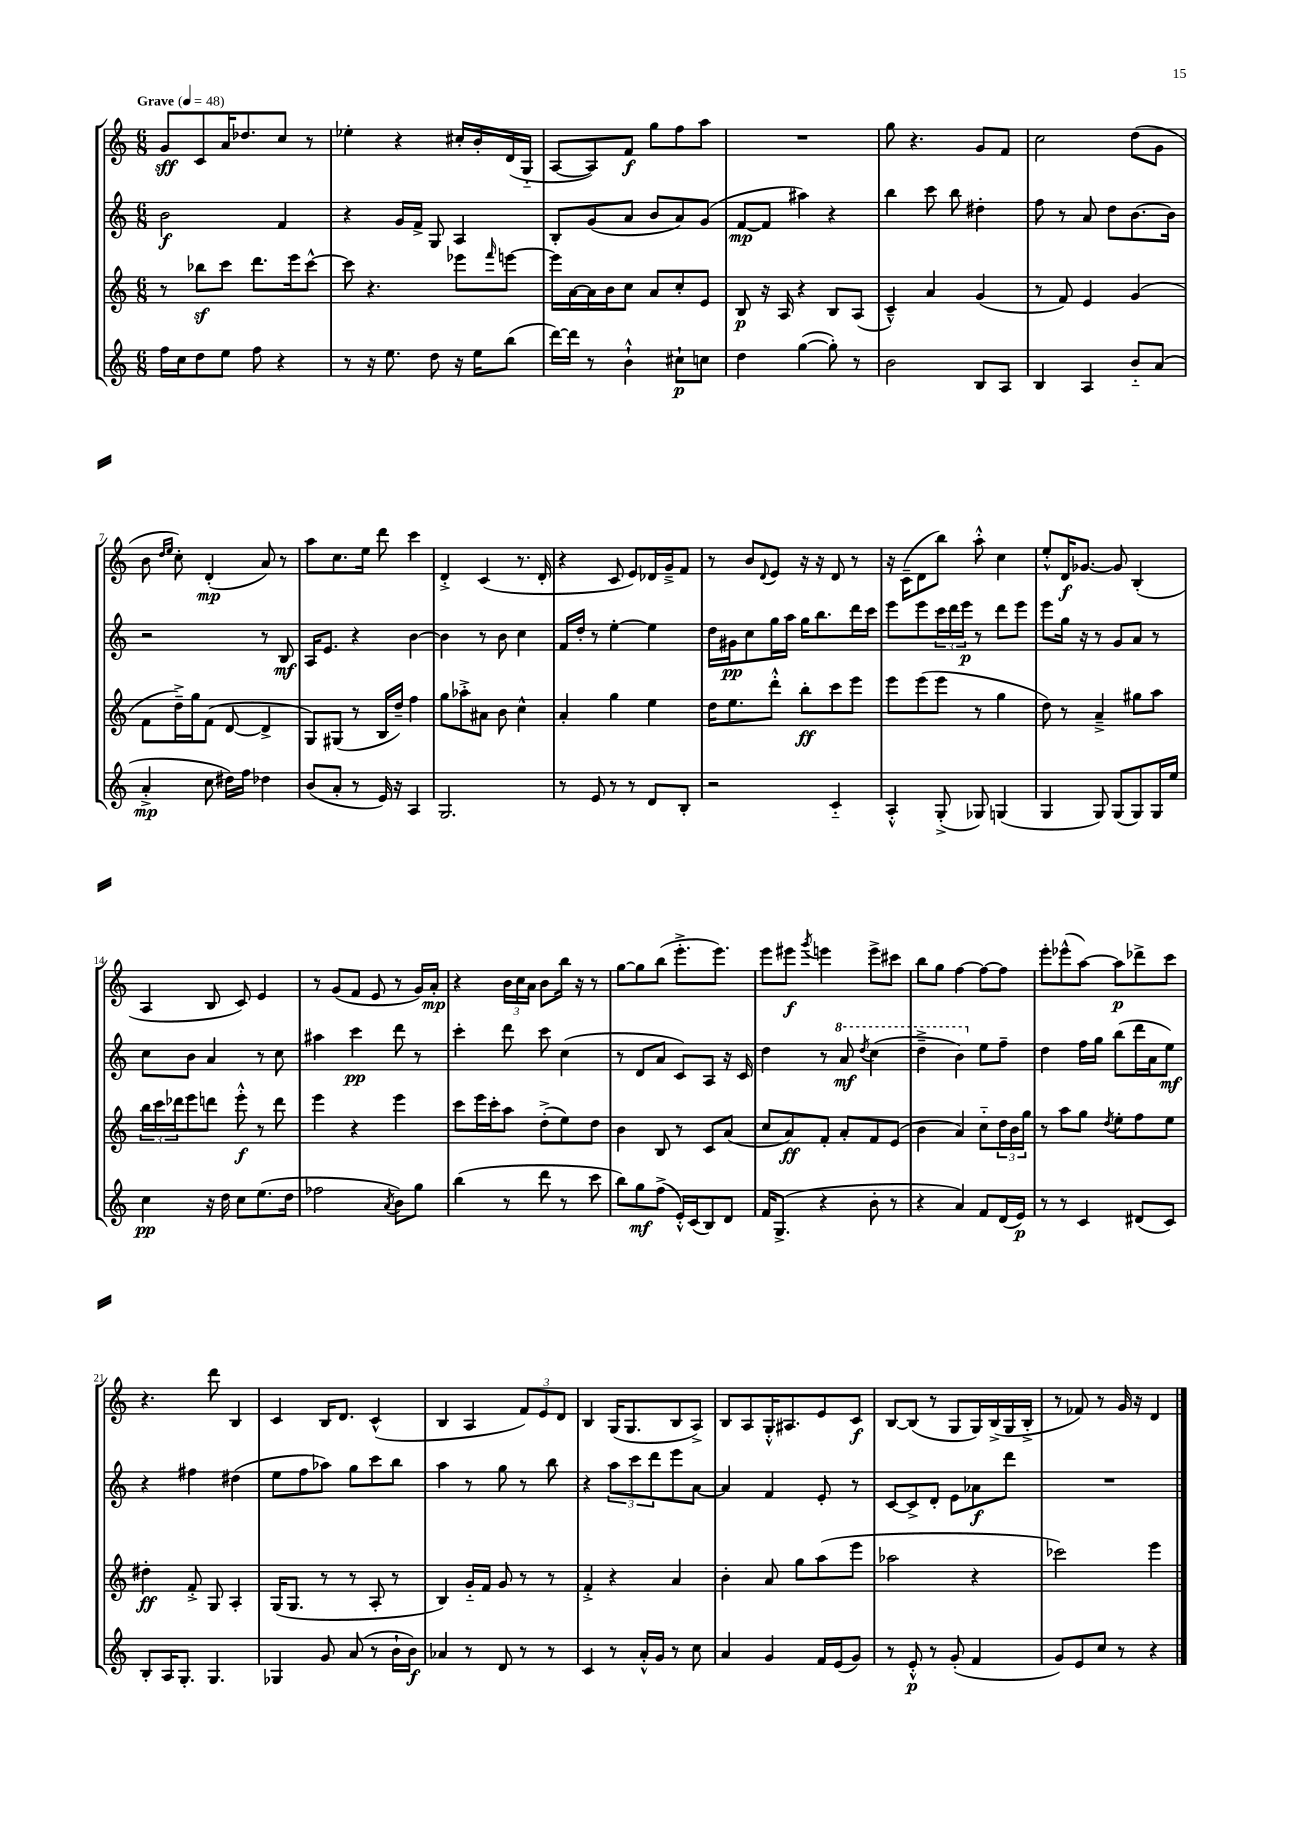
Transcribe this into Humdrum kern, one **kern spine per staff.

**kern	**dynam	**kern	**dynam	**kern	**dynam	**kern	**dynam
*part4	*part4	*part3	*part3	*part2	*part2	*part1	*part1
*staff4	*staff4	*staff3	*staff3	*staff2	*staff2	*staff1	*staff1
*clefG2	*	*clefG2	*	*clefG2	*	*clefG2	*
*k[]	*	*k[]	*	*k[]	*	*k[]	*
*M6/8	*	*M6/8	*	*M6/8	*	*M6/8	*
*MM48	*	*MM48	*	*MM48	*	*MM48	*
=1	=1	=1	=1	=1	=1	=1	=1
!	!	!	!	!	!	!LO:TX:a:B:t=Grave	!
16ff\LL	.	8r	.	2b\	f	8g/L	sff
16cc\J	.	.	.	.	.	.	.
8dd\	.	8bb-Xz\L	.	.	.	8c/	.
8ee\J	.	8ccc\J	.	.	.	16a/K	.
.	.	.	.	.	.	8.dd-X/	.
8ff\	.	8.ddd\L	.	.	.	.	.
4r	.	.	.	4f/	.	8cc/J	.
.	.	16eee\k	.	.	.	.	.
.	.	[8ccc^^\J	.	.	.	8r	.
=2	=2	=2	=2	=2	=2	=2	=2
8r	.	8ccc\]	.	4r	.	4ee-X'\	.
16r	.	4.r	.	.	.	.	.
8.ee\	.	.	.	.	.	.	.
.	.	.	.	16g/LL	.	4r	.
.	.	.	.	16f^/JJ	.	.	.
8dd\	.	.	.	8G/	.	.	.
16r	.	8eee-X\L	.	4A/	.	16cc#X'/LL	.
16ee\KL	.	.	.	.	.	16b'/	.
.	.	16qqfff/	.	.	.	.	.
(8bb\J	.	[8eeen\J	.	.	.	(16d/	.
.	.	.	.	.	.	16G/JJ	.
=3	=3	=3	=3	=3	=3	=3	=3
[16ddd\LL)	.	16eee\LL]	.	8B'/L	.	[8A/L	.
16ddd\JJ]	.	[16a\	.	.	.	.	.
8r	.	16a\]	.	(8g/	.	8A/])	.
.	.	16b\J	.	.	.	.	.
4b`^^\	.	8cc\J	.	8a/J	.	8f/J	f
.	.	8a/L	.	8b/L	.	8gg\L	.
8cc#X`\L	p	8cc'/	.	8a/)	.	8ff\	.
8ccn\J	.	8e/J	.	(8g/J	.	8aa\J	.
=4	=4	=4	=4	=4	=4	=4	=4
4dd\	.	8B/	p	[8f/L	mp	2.r	.
.	.	16r	.	8f/J]	.	.	.
.	.	16A/	.	.	.	.	.
([4gg\	.	4r	.	4aa#X\)	.	.	.
8gg'\])	.	8B/L	.	4r	.	.	.
8r	.	(8A/J	.	.	.	.	.
=5	=5	=5	=5	=5	=5	=5	=5
2b\	.	4c~^^/)	.	4bb\	.	8gg\	.
.	.	.	.	.	.	4.r	.
.	.	4a/	.	8ccc\	.	.	.
.	.	.	.	8bb\	.	.	.
8B/L	.	(4g/	.	4dd#X'\	.	8g/L	.
8A/J	.	.	.	.	.	8f/J	.
=6	=6	=6	=6	=6	=6	=6	=6
4B/	.	8r	.	8ff\	.	2cc\	.
.	.	8f/)	.	8r	.	.	.
4A/	.	4e/	.	8a/	.	.	.
.	.	.	.	8dd\L	.	.	.
8b/L	.	(4g/	.	[8.b\	.	(8dd\L	.
(8a/J	.	.	.	.	.	8g\J	.
.	.	.	.	16b\Jk]	.	.	.
!!LO:LB:g=z
=7	=7	=7	=7	=7	=7	=7	=7
4a'^/	mp	8f\L	.	2r	.	8b\	.
.	.	.	.	.	.	16qqdd/LL	.
.	.	.	.	.	.	16qqee/JJ	.
.	.	16dd~^\L)	.	.	.	8cc'\)	.
.	.	16gg\J	.	.	.	.	.
8cc\	.	(8f\J	.	.	.	(4d'/	mp
16dd#X\LL)	.	[8d/	.	.	.	.	.
16ff\JJ	.	.	.	.	.	.	.
4dd-X\	.	4d^/]	.	8r	.	8a/)	.
.	.	.	.	8B/	mf	8r	.
=8	=8	=8	=8	=8	=8	=8	=8
(8b/L	.	8G/L)	.	16A/KL	.	8aa\L	.
.	.	.	.	8.e/J	.	.	.
8a'/J	.	(8G#X/J	.	.	.	8.cc\	.
8r	.	8r	.	4r	.	.	.
.	.	.	.	.	.	16ee\Jk	.
16e/)	.	16B/LL	.	.	.	8ddd\	.
16r	.	16dd~/JJ)	.	.	.	.	.
4A/	.	4ff\	.	[4b\	.	4ccc\	.
=9	=9	=9	=9	=9	=9	=9	=9
2.G/	.	8gg\L	.	4b\]	.	4d'^/	.
.	.	8aa-X'^\	.	.	.	.	.
.	.	8a#X\J	.	8r	.	(4c/	.
.	.	8b\	.	8b\	.	.	.
.	.	4cc^^\	.	4cc\	.	8.r	.
.	.	.	.	.	.	16d'/	.
=10	=10	=10	=10	=10	=10	=10	=10
8r	.	4a'/	.	16f/LL	.	4r	.
.	.	.	.	16dd'/JJ	.	.	.
8e/	.	.	.	8r	.	.	.
8r	.	4gg\	.	[4ee'\	.	8c/	.
8r	.	.	.	.	.	8e/L)	.
8d/L	.	4ee\	.	4ee\]	.	16d-X/L	.
.	.	.	.	.	.	16g~^/J	.
8B'/J	.	.	.	.	.	8f/J	.
=11	=11	=11	=11	=11	=11	=11	=11
2r	.	16dd\KL	.	16dd\LL	.	8r	.
.	.	8.ee\	.	16g#X\J	pp	.	.
.	.	.	.	8cc\	.	8b/L	.
.	.	.	.	.	.	8qqd/	.
.	.	8ddd'^^\J	.	16gg\L	.	8e/J	.
.	.	.	.	16aa\JJ	.	.	.
.	.	8bb'\L	ff	16gg\KL	.	16r	.
.	.	.	.	8.bb\	.	16r	.
4c/	.	8ccc\	.	.	.	8d/	.
.	.	8eee\J	.	16ddd\L	.	8r	.
.	.	.	.	16ccc\JJ	.	.	.
=12	=12	=12	=12	=12	=12	=12	=12
4A'^^/	.	8eee\L	.	8eee\L	.	16r	.
.	.	.	.	.	.	(16c~\KL	.
.	.	(8eee\	.	8eee\	.	8d\	.
(8G'^/	.	8eee\J	.	24ccc\L	.	8bb\J)	.
.	.	.	.	24ddd\	.	.	.
.	.	.	.	24eee\JJ	p	.	.
8G-X/)	.	8r	.	8r	.	8aa'^^\	.
(4Gn/	.	4gg\	.	8ddd\L	.	4cc\	.
.	.	.	.	8eee\J	.	.	.
=13	=13	=13	=13	=13	=13	=13	=13
4G/	.	8dd\)	.	8eee\L	.	8ee'^^/L	.
.	.	8r	.	16gg\Jk	.	16d/K	f
.	.	.	.	16r	.	[8.g-X/J	.
8G/)	.	4a~^/	.	8r	.	.	.
(8G/L	.	.	.	8g/L	.	8g-/]	.
8G/)	.	8gg#X\L	.	8a/J	.	(4B'/	.
16G/L	.	8aa\J	.	8r	.	.	.
16ee/JJ	.	.	.	.	.	.	.
!!LO:LB:g=z
=14	=14	=14	=14	=14	=14	=14	=14
4cc\	pp	24bb\LL	.	8cc\L	.	4A/	.
.	.	24ccc\	.	.	.	.	.
.	.	24ddd-X\J	.	.	.	.	.
.	.	8eee\	.	8b\J	.	.	.
16r	.	8dddn\J	.	4a/	.	8B/	.
16dd\	.	.	.	.	.	.	.
8cc\L	.	8eee'^^\	f	.	.	8c/)	.
(8.ee\	.	8r	.	8r	.	4e/	.
.	.	8ddd\	.	8cc\	.	.	.
16dd\Jk	.	.	.	.	.	.	.
=15	=15	=15	=15	=15	=15	=15	=15
2ff-X\	.	4eee\	.	4aa#X\	.	8r	.
.	.	.	.	.	.	(8g/L	.
.	.	4r	.	4ccc\	pp	8f/J	.
.	.	.	.	.	.	8e/	.
8qa/	.	.	.	.	.	.	.
8b\L)	.	4eee\	.	8ddd\	.	8r	.
8gg\J	.	.	.	8r	.	16g/LL)	.
.	.	.	.	.	.	16a'/JJ	mp
=16	=16	=16	=16	=16	=16	=16	=16
(4bb\	.	8ccc\L	.	4ccc'\	.	4r	.
.	.	16eee\L	.	.	.	.	.
.	.	16ccc'\J	.	.	.	.	.
8r	.	8aa\J	.	8ddd\	.	24b\LL	.
.	.	.	.	.	.	24cc\	.
.	.	.	.	.	.	24a\JJ	.
8ddd\	.	(8dd'^\L	.	8ccc\	.	8b\L	.
8r	.	8ee\)	.	(4cc\	.	16bb\Jk	.
.	.	.	.	.	.	16r	.
8ccc\	.	8dd\J	.	.	.	8r	.
=17	=17	=17	=17	=17	=17	=17	=17
8bb\L)	.	4b\	.	8r	.	[8gg\L	.
8gg\	mf	.	.	8d/L	.	8gg\]	.
(8ff^\J	.	8B/	.	8a/J	.	(8bb\J	.
16e'^^/LL)	.	8r	.	8c/L)	.	8.eee'^\L	.
(16c/J	.	.	.	.	.	.	.
8B/)	.	8c/L	.	8A/J	.	.	.
.	.	.	.	.	.	8.eee\J)	.
8d/J	.	(8a/J	.	16r	.	.	.
.	.	.	.	16c/	.	.	.
=18	=18	=18	=18	=18	=18	=18	=18
16f/KL	.	8cc/L	.	4dd\	.	8eee\L	.
(8.G^/J	.	.	.	.	.	.	.
.	.	8a/)	ff	.	.	8eee#X\J	f
.	.	.	.	.	.	8qggg/	.
4r	.	8f'/J	.	8r	.	4eeen\	.
*	*	*	*	*8va	*	*	*
.	.	8a'/L	.	8aa/	mf	.	.
.	.	.	.	8qddd/	.	.	.
8b'\	.	8f/	.	(4ccc\	.	8eee^\L	.
8r	.	(8e/J	.	.	.	8ccc#X\J	.
=19	=19	=19	=19	=19	=19	=19	=19
4r	.	4b\	.	4ddd~^\	.	8bb\L	.
.	.	.	.	.	.	8gg\J	.
4a/)	.	4a/)	.	4bb\)	.	[4ff\	.
*	*	*	*	*X8va	*	*	*
8f/L	.	8cc\L	.	8ee\L	.	8ff\L_	.
(16d/L	.	24dd\L	.	8ff~\J	.	8ff\J]	.
.	.	24b\	.	.	.	.	.
16e/JJ)	p	.	.	.	.	.	.
.	.	24gg\JJ	.	.	.	.	.
=20	=20	=20	=20	=20	=20	=20	=20
8r	.	8r	.	4dd\	.	8eee'\L	.
8r	.	8aa\L	.	.	.	(8eee-X^^\	.
4c/	.	8gg\J	.	16ff\LL	.	[8aa\J)	.
.	.	.	.	16gg\JJ	.	.	.
.	.	8qdd/	.	.	.	.	.
.	.	8ee'\L	.	(8bb\L	.	8aa\L]	p
(8d#X/L	.	8ff\	.	16ddd\L	.	8ddd-X^\	.
.	.	.	.	16a\J	.	.	.
8c/J)	.	8ee\J	.	8ee\J)	mf	8ccc\J	.
!!LO:LB:g=z
=21	=21	=21	=21	=21	=21	=21	=21
8B'/L	.	4dd#X'\	ff	4r	.	4.r	.
16A/K	.	.	.	.	.	.	.
8.G'/J	.	.	.	.	.	.	.
.	.	8f'^/	.	4ff#X\	.	.	.
4.G/	.	8G/	.	.	.	8ddd\	.
.	.	4A'/	.	(4dd#X\	.	4B/	.
=22	=22	=22	=22	=22	=22	=22	=22
4G-X/	.	(16G/KL	.	8ee\L	.	4c/	.
.	.	8.G/J	.	.	.	.	.
.	.	.	.	8ff\	.	.	.
8g/	.	8r	.	8aa-X\J)	.	16B/KL	.
.	.	.	.	.	.	8.d/J	.
(8a/	.	8r	.	8gg\L	.	.	.
8r	.	8A'/	.	8ccc\	.	(4c^^/	.
16b`\LL	.	8r	.	8bb\J	.	.	.
16b\JJ)	f	.	.	.	.	.	.
=23	=23	=23	=23	=23	=23	=23	=23
4a-X/	.	4B/)	.	4aa\	.	4B/	.
8r	.	16g/LL	.	8r	.	4A/	.
.	.	16f/JJ	.	.	.	.	.
8d/	.	8g/	.	8gg\	.	.	.
8r	.	8r	.	8r	.	12f/L)	.
.	.	.	.	.	.	12e/	.
8r	.	8r	.	8bb\	.	.	.
.	.	.	.	.	.	12d/J	.
=24	=24	=24	=24	=24	=24	=24	=24
4c/	.	4f'^/	.	4r	.	4B/	.
8r	.	4r	.	12aa\L	.	(16G/KL	.
.	.	.	.	.	.	8.G/	.
.	.	.	.	12ccc\	.	.	.
16a'^^/LL	.	.	.	.	.	.	.
.	.	.	.	12ddd\	.	.	.
16g/JJ	.	.	.	.	.	.	.
8r	.	4a/	.	8eee\	.	8B/	.
8cc\	.	.	.	[8a\J	.	8A^/J)	.
=25	=25	=25	=25	=25	=25	=25	=25
4a/	.	4b'\	.	4a/]	.	8B/L	.
.	.	.	.	.	.	8A/	.
4g/	.	8a/	.	4f/	.	16G'^^/K	.
.	.	.	.	.	.	8.A#X/	.
.	.	8gg\L	.	.	.	.	.
16f/LL	.	(8aa\	.	8e'/	.	8e/	.
(16e/J	.	.	.	.	.	.	.
8g/J)	.	8eee\J	.	8r	.	8c/J	f
=26	=26	=26	=26	=26	=26	=26	=26
8r	.	2aa-X\	.	[8c/L	.	[8B/L	.
8e'^^/	p	.	.	8c^/]	.	(8B/J]	.
8r	.	.	.	8d'/J	.	8r	.
(8g'/	.	.	.	8e\L	.	8G/L	.
4f/	.	4r	.	8a-X\	f	16G/L)	.
.	.	.	.	.	.	(16B^/	.
.	.	.	.	8ddd\J	.	16G/	.
.	.	.	.	.	.	16B'^/JJ	.
=27	=27	=27	=27	=27	=27	=27	=27
8g/L)	.	2ccc-X\)	.	2.r	.	8r	.
8e/	.	.	.	.	.	8f-X/)	.
8cc/J	.	.	.	.	.	8r	.
8r	.	.	.	.	.	16g/	.
.	.	.	.	.	.	16r	.
4r	.	4eee\	.	.	.	4d/	.
==	==	==	==	==	==	==	==
*-	*-	*-	*-	*-	*-	*-	*-
